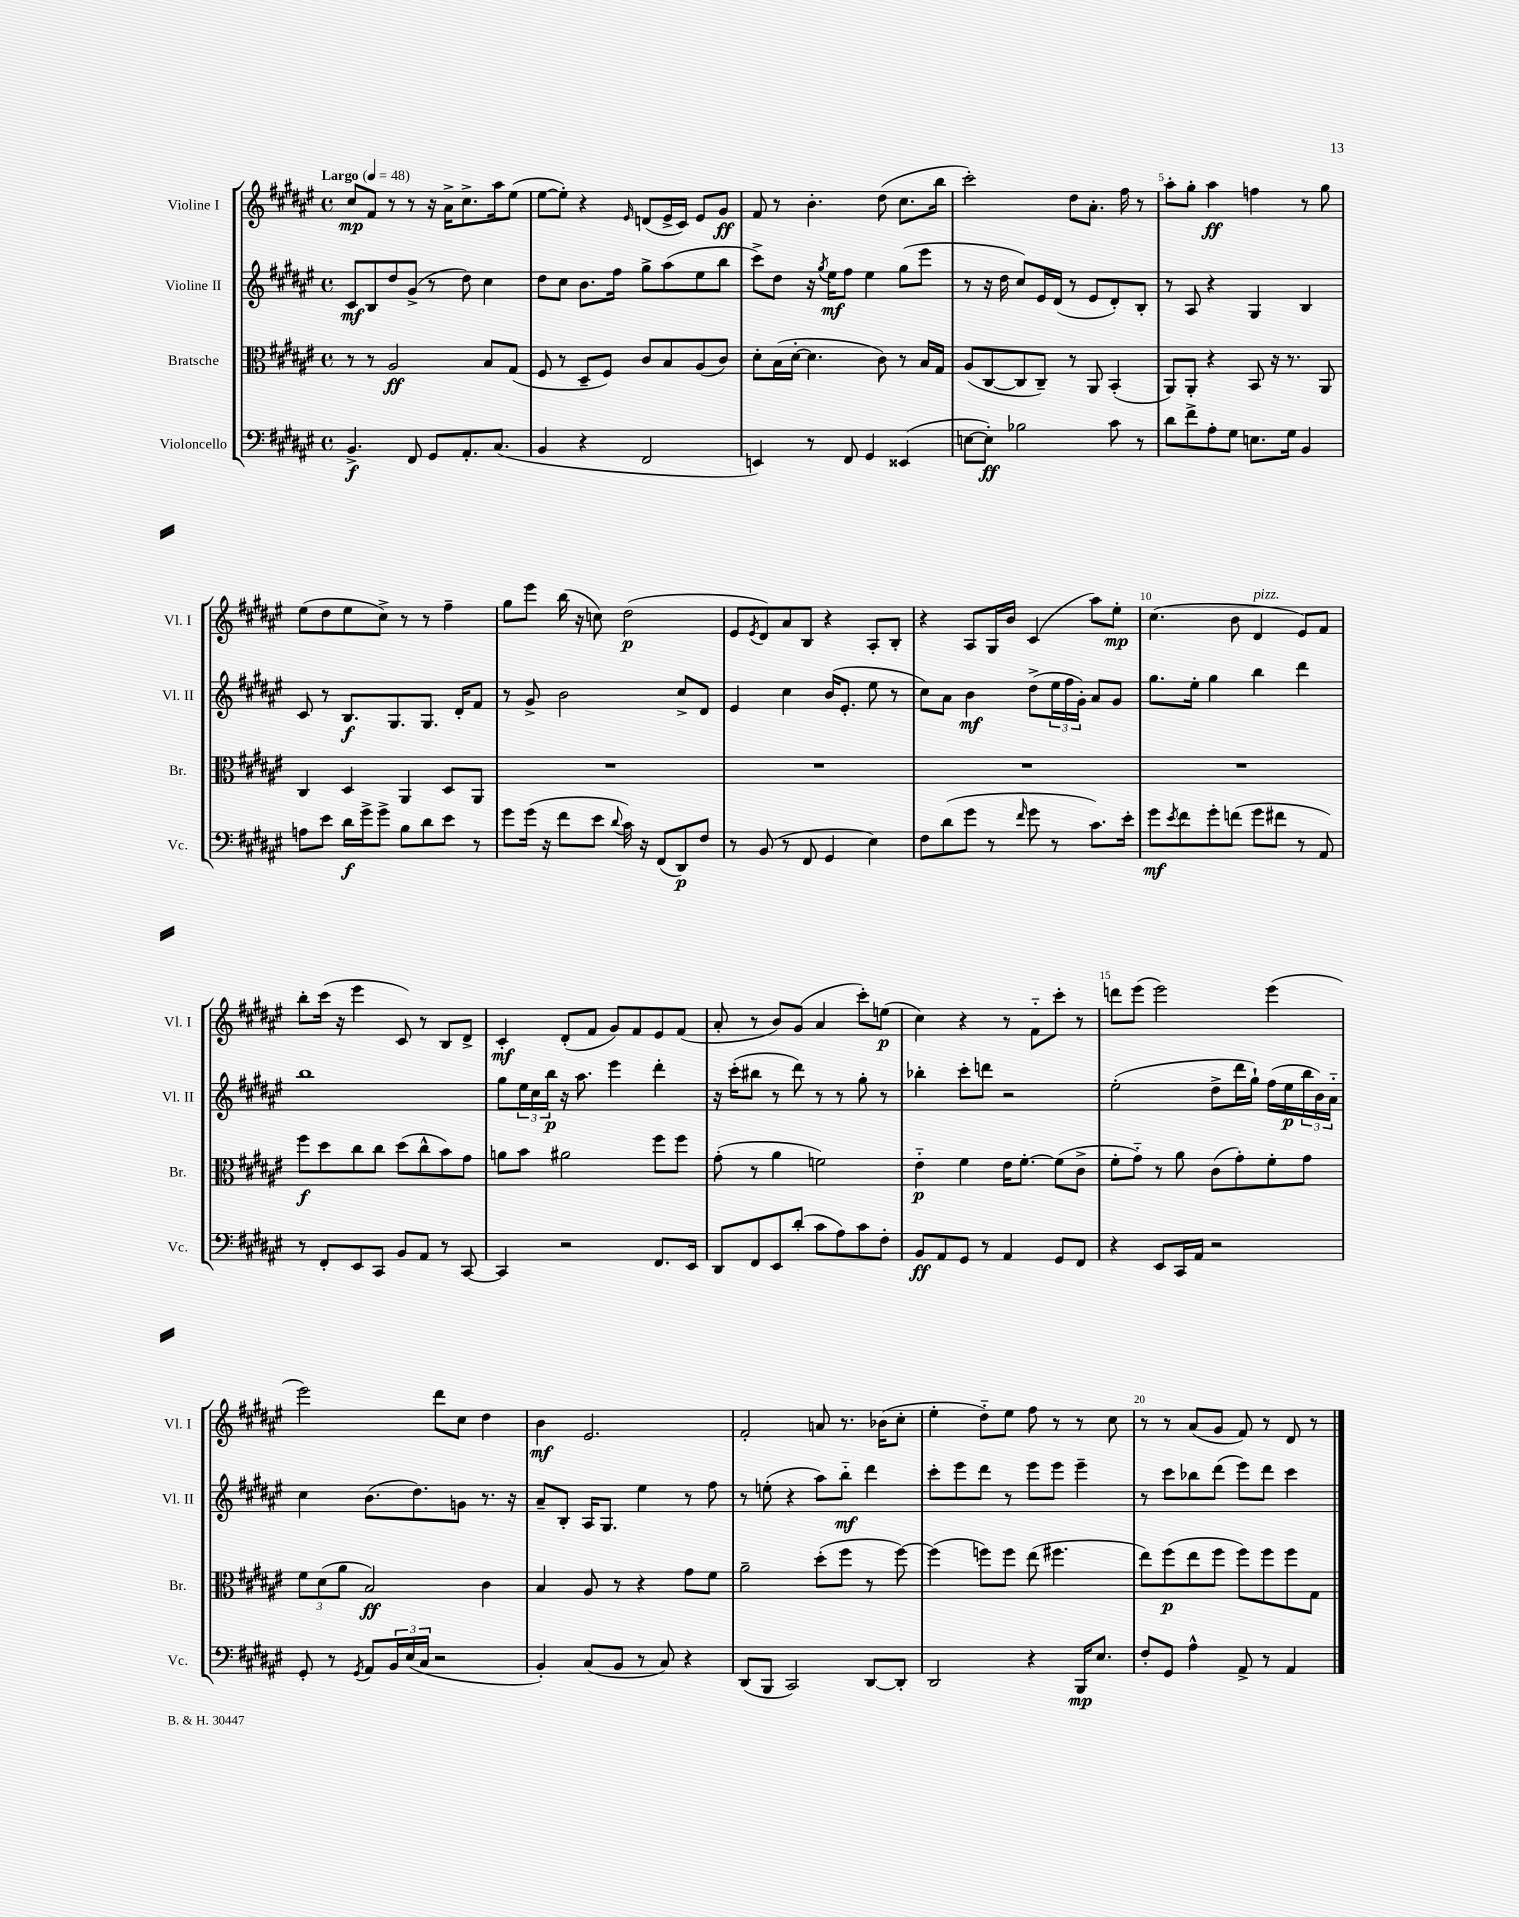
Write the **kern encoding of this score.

**kern	**dynam	**kern	**dynam	**kern	**dynam	**kern	**dynam
*part4	*part4	*part3	*part3	*part2	*part2	*part1	*part1
*staff4	*staff4	*staff3	*staff3	*staff2	*staff2	*staff1	*staff1
*I"Violoncello	*	*I"Bratsche	*	*I"Violine II	*	*I"Violine I	*
*I'Vc.	*	*I'Br.	*	*I'Vl. II	*	*I'Vl. I	*
*clefF4	*	*clefC3	*	*clefG2	*	*clefG2	*
*k[f#c#g#d#a#e#]	*	*k[f#c#g#d#a#e#]	*	*k[f#c#g#d#a#e#]	*	*k[f#c#g#d#a#e#]	*
*M4/4	*	*M4/4	*	*M4/4	*	*M4/4	*
*met(c)	*	*met(c)	*	*met(c)	*	*met(c)	*
*MM48	*	*MM48	*	*MM48	*	*MM48	*
=1	=1	=1	=1	=1	=1	=1	=1
!	!	!	!	!	!	!LO:TX:a:B:t=Largo	!
4.BB^/	f	8r	.	8c#/L	mf	8cc#/L	mp
.	.	8r	.	8B/	.	8f#/J	.
.	.	2A#/	ff	8dd#/	.	8r	.
8FF#/	.	.	.	(8g#^/J	.	8r	.
8GG#/L	.	.	.	8r	.	16r	.
.	.	.	.	.	.	16a#^\KL	.
8.AA#'/	.	.	.	8dd#\)	.	8.cc#^\	.
.	.	8B/L	.	4cc#\	.	.	.
(8.C#/J	.	.	.	.	.	16aa#\k	.
.	.	(8G#/J	.	.	.	(8ee#\J	.
=2	=2	=2	=2	=2	=2	=2	=2
4BB/	.	8F#/	.	8dd#\L	.	[8ee#\L	.
.	.	8r	.	8cc#\J	.	8ee#'\J])	.
4r	.	8D#~/L	.	8.b\L	.	4r	.
.	.	8F#/J)	.	.	.	.	.
.	.	.	.	16ff#\Jk	.	.	.
.	.	.	.	.	.	16qqe#/	.
2FF#/	.	8c#/L	.	8gg#^\L	.	(8dn/L	.
.	.	8B/	.	(8aa#\	.	16e#^/L	.
.	.	.	.	.	.	16c#/JJ)	.
.	.	(8A#/	.	8ee#\	.	8e#/L	.
.	.	8c#/J)	.	8bb\J	.	8g#/J	ff
=3	=3	=3	=3	=3	=3	=3	=3
4EEn/)	.	8d#'\L	.	8ccc#^\L)	.	8f#/	.
.	.	(16B\L	.	8dd#\J	.	8r	.
.	.	[16d#'\JJ	.	.	.	.	.
8r	.	4.d#\]	.	16r	.	4.b'\	.
.	.	.	.	8qgg#/	.	.	.
.	.	.	.	16ee#\KL	mf	.	.
8FF#/	.	.	.	8ff#\J	.	.	.
4GG#/	.	.	.	4ee#\	.	.	.
.	.	8c#\)	.	.	.	(8dd#\	.
(4EE##X/	.	8r	.	(8gg#\L	.	8.cc#\L	.
.	.	16B/LL	.	8eee#\J	.	.	.
.	.	16G#/JJ	.	.	.	16bb\Jk	.
=4	=4	=4	=4	=4	=4	=4	=4
[8En\L	.	(8A#/L	.	8r	.	2ccc#'\)	.
8E'\J])	ff	[8C#/	.	16r	.	.	.
.	.	.	.	16dd#\	.	.	.
2B-X\	.	8C#/]	.	8cc#/L)	.	.	.
.	.	8C#~/J)	.	16e#/L	.	.	.
.	.	.	.	(16d#/JJ	.	.	.
.	.	8r	.	8r	.	8dd#\L	.
.	.	8AA#/	.	8e#/L	.	8.a#'\J	.
8c#\	.	(4BB'/	.	8d#'/)	.	.	.
.	.	.	.	.	.	16ff#\	.
8r	.	.	.	8B'/J	.	8r	.
=5	=5	=5	=5	=5	=5	=5	=5
8d#\L	.	8AA#/L)	.	8r	.	8aa#'\L	.
8f#^\	.	8AA#'/J	.	8A#/	.	8gg#'\J	.
8A#'\	.	4r	.	4r	.	4aa#\	ff
8G#\J	.	.	.	.	.	.	.
8.En\L	.	8BB/	.	4G#/	.	4ffn\	.
.	.	16r	.	.	.	.	.
16G#\Jk	.	8.r	.	.	.	.	.
4BB/	.	.	.	4B/	.	8r	.
.	.	8AA#/	.	.	.	8gg#\	.
!!LO:LB:g=z
=6	=6	=6	=6	=6	=6	=6	=6
8An\L	.	4C#/	.	8c#/	.	(8ee#\L	.
8e#\J	.	.	.	8r	.	8dd#\	.
16d#\LL	f	4D#/	.	8.B/L	f	8ee#\	.
16g#^\J	.	.	.	.	.	.	.
8g#^\J	.	.	.	.	.	8cc#^\J)	.
.	.	.	.	8.G#/	.	.	.
8B\L	.	4AA#/	.	.	.	8r	.
8d#\	.	.	.	8.G#/J	.	8r	.
8e#\J	.	8D#/L	.	.	.	4ff#~\	.
.	.	.	.	16d#'/KL	.	.	.
8r	.	8AA#/J	.	8f#/J	.	.	.
=7	=7	=7	=7	=7	=7	=7	=7
8g#\L	.	1r	.	8r	.	8gg#\L	.
(16g#\Jk	.	.	.	8g#^/	.	8eee#\J	.
16r	.	.	.	.	.	.	.
8f#\L	.	.	.	2b\	.	(16bb\	.
.	.	.	.	.	.	16r	.
8e#\J	.	.	.	.	.	8ccn\)	.
8qqd#/	.	.	.	.	.	.	.
16c#\)	.	.	.	.	.	(2dd#\	p
16r	.	.	.	.	.	.	.
(8FF#/L	.	.	.	.	.	.	.
8DD#/)	p	.	.	8cc#^/L	.	.	.
8F#/J	.	.	.	8d#/J	.	.	.
=8	=8	=8	=8	=8	=8	=8	=8
8r	.	1r	.	4e#/	.	8e#/L	.
.	.	.	.	.	.	8qe#/	.
(8BB/	.	.	.	.	.	8d#/)	.
8r	.	.	.	4cc#\	.	8a#/	.
8FF#/	.	.	.	.	.	8B/J	.
4GG#/	.	.	.	(16b/KL	.	4r	.
.	.	.	.	8.e#'/J	.	.	.
4E#\)	.	.	.	8ee#\	.	8A#'/L	.
.	.	.	.	8r	.	8B'/J	.
=9	=9	=9	=9	=9	=9	=9	=9
8F#\L	.	1r	.	8cc#\L)	.	4r	.
(8d#\	.	.	.	8a#\J	.	.	.
8g#\J	.	.	.	4b\	mf	8A#/L	.
8r	.	.	.	.	.	16G#/L	.
.	.	.	.	.	.	16b/JJ	.
16qqf#/	.	.	.	.	.	.	.
8g#\	.	.	.	(8dd#^\L	.	(4c#/	.
8r	.	.	.	24ee#\L	.	.	.
.	.	.	.	24ff#\	.	.	.
.	.	.	.	24g#'\JJ)	.	.	.
8.c#\L)	.	.	.	8a#/L	.	8aa#\L)	.
.	.	.	.	8g#/J	.	8ee#'\J	mp
16e#'\Jk	.	.	.	.	.	.	.
=10	=10	=10	=10	=10	=10	=10	=10
8g#\L	mf	1r	.	8.gg#\L	.	(4.cc#\	.
8qe#/	.	.	.	.	.	.	.
8f#\	.	.	.	.	.	.	.
.	.	.	.	16ee#'\Jk	.	.	.
8g#'\	.	.	.	4gg#\	.	.	.
(8fn\J	.	.	.	.	.	8b\	.
!	!	!	!	!	!	!LO:TX:a:i:t=pizz.	!
8g#\L	.	.	.	4bb\	.	4d#/	.
8f#X\J	.	.	.	.	.	.	.
8r	.	.	.	4ddd#\	.	8e#/L)	.
8AA#/)	.	.	.	.	.	8f#/J	.
!!LO:LB:g=z
=11	=11	=11	=11	=11	=11	=11	=11
8r	.	8ff#\L	f	1bb	.	8bb'\L	.
8FF#'/L	.	8dd#\	.	.	.	(16ccc#\Jk	.
.	.	.	.	.	.	16r	.
8EE#/	.	8cc#\	.	.	.	4eee#\	.
8CC#/J	.	8cc#\J	.	.	.	.	.
8BB/L	.	(8dd#\L	.	.	.	8c#/)	.
8AA#/J	.	8cc#^^\	.	.	.	8r	.
8r	.	8b\)	.	.	.	8B/L	.
[8CC#/	.	8g#\J	.	.	.	8d#^/J	.
=12	=12	=12	=12	=12	=12	=12	=12
4CC#/]	.	8an\L	.	8gg#\L	.	4c#'/	mf
.	.	8b\J	.	24ee#\L	.	.	.
.	.	.	.	24cc#\	.	.	.
.	.	.	.	24bb\JJ	p	.	.
2r	.	2a#X\	.	16r	.	(8d#'/L	.
.	.	.	.	8.aa#\	.	.	.
.	.	.	.	.	.	8f#/J	.
.	.	.	.	4eee#\	.	8g#/L)	.
.	.	.	.	.	.	8f#/	.
8.FF#/L	.	8ff#\L	.	4ddd#'\	.	8e#/	.
.	.	8ff#\J	.	.	.	(8f#/J	.
16EE#/Jk	.	.	.	.	.	.	.
=13	=13	=13	=13	=13	=13	=13	=13
8DD#/L	.	(8g#'\	.	16r	.	8a#'/	.
.	.	.	.	(16ccc#'\KL	.	.	.
8FF#/	.	8r	.	8bb#X\J	.	8r	.
8EE#/	.	4a#\	.	8r	.	8b/L)	.
(8d#'/J	.	.	.	8ddd#\)	.	(8g#/J	.
8c#\L	.	2fn\)	.	8r	.	4a#/	.
8A#\)	.	.	.	8r	.	.	.
8c#\	.	.	.	8gg#'\	.	8ccc#'\L)	.
8F#'\J	.	.	.	8r	.	(8een\J	p
=14	=14	=14	=14	=14	=14	=14	=14
8BB/L	ff	4e#\	p	4bb-X'\	.	4cc#\)	.
8AA#/	.	.	.	.	.	.	.
8GG#/J	.	4f#\	.	8ccc#'\L	.	4r	.
8r	.	.	.	8dddn\J	.	.	.
4AA#/	.	16e#\KL	.	2r	.	8r	.
.	.	[8.f#'\J	.	.	.	.	.
.	.	.	.	.	.	8f#\L	.
8GG#/L	.	(8f#\L]	.	.	.	8ccc#'\J	.
8FF#/J	.	8c#^\J	.	.	.	8r	.
=15	=15	=15	=15	=15	=15	=15	=15
4r	.	8f#'\L	.	(2ee#'\	.	8dddn\L	.
.	.	8g#\J)	.	.	.	(8eee#\J	.
8EE#/L	.	8r	.	.	.	2eee#\)	.
16CC#/L	.	8a#\	.	.	.	.	.
16AA#/JJ	.	.	.	.	.	.	.
2r	.	(8c#\L	.	8dd#^\L	.	.	.
.	.	8g#'\)	.	16ddd#\L	.	.	.
.	.	.	.	16gg#`\JJ)	.	.	.
.	.	8f#'\	.	(16ff#\LL	.	(4eee#\	.
.	.	.	.	16ee#\	p	.	.
.	.	8g#\J	.	24bb\	.	.	.
.	.	.	.	24b\)	.	.	.
.	.	.	.	24a#\JJ	.	.	.
!!LO:LB:g=z
=16	=16	=16	=16	=16	=16	=16	=16
8GG#'/	.	12f#\L	.	4cc#\	.	2eee#\)	.
.	.	(12d#\	.	.	.	.	.
8r	.	.	.	.	.	.	.
.	.	12a#\J	.	.	.	.	.
8qGG#/	.	.	.	.	.	.	.
8AA#/L	.	2B/)	ff	(8.b\L	.	.	.
24BB/L	.	.	.	.	.	.	.
(24E#/	.	.	.	.	.	.	.
.	.	.	.	8.dd#\)	.	.	.
24C#/JJ	.	.	.	.	.	.	.
2r	.	.	.	.	.	8ddd#\L	.
.	.	.	.	8gn\J	.	8cc#\J	.
.	.	4c#\	.	8.r	.	4dd#\	.
.	.	.	.	16r	.	.	.
=17	=17	=17	=17	=17	=17	=17	=17
4BB'/)	.	4B/	.	8a#~/L	.	4b\	mf
.	.	.	.	8B'/J	.	.	.
(8C#/L	.	8A#/	.	16A#/KL	.	2.e#/	.
.	.	.	.	8.G#/J	.	.	.
8BB/J	.	8r	.	.	.	.	.
8r	.	4r	.	4ee#\	.	.	.
8C#/)	.	.	.	.	.	.	.
4r	.	8g#\L	.	8r	.	.	.
.	.	8f#\J	.	8ff#\	.	.	.
=18	=18	=18	=18	=18	=18	=18	=18
(8DD#/L	.	2a#~\	.	8r	.	2f#'/	.
8BBB/J	.	.	.	(8een'\	.	.	.
2CC#/)	.	.	.	4r	.	.	.
.	.	(8dd#'\L	.	8aa#\L)	.	8an/	.
.	.	8ff#\J	.	8bb\J	mf	8.r	.
[8DD#/L	.	8r	.	4ddd#\	.	.	.
.	.	.	.	.	.	(16b-X\KL	.
8DD#'/J]	.	[8ff#\)	.	.	.	8cc#'\J	.
=19	=19	=19	=19	=19	=19	=19	=19
2DD#/	.	(4ff#\]	.	8ccc#'\L	.	4ee#'\	.
.	.	.	.	8eee#\	.	.	.
.	.	8ffn\L)	.	8ddd#\J	.	8dd#\L)	.
.	.	8ff\J	.	8r	.	8ee#\J	.
4r	.	(8ee#\	.	8eee#\L	.	8ff#\	.
.	.	4.ff#X\	.	8eee#\J	.	8r	.
16BBB/KL	mp	.	.	4eee#~\	.	8r	.
8.E#/J	.	.	.	.	.	.	.
.	.	.	.	.	.	8cc#\	.
=20	=20	=20	=20	=20	=20	=20	=20
8F#'/L	.	8ee#\L)	.	8r	.	8r	.
8GG#/J	.	(8ff#\	p	8ccc#\L	.	8r	.
4A#^^\	.	8ee#\	.	8bb-X\	.	(8a#/L	.
.	.	8ff#\J	.	(8ddd#\J	.	8g#/J	.
8AA#^/	.	8ff#\L)	.	8eee#\L)	.	8f#/)	.
8r	.	8ff#\	.	8ddd#\J	.	8r	.
4AA#/	.	8ff#\	.	4ccc#\	.	8d#/	.
.	.	8G#\J	.	.	.	8r	.
==	==	==	==	==	==	==	==
*-	*-	*-	*-	*-	*-	*-	*-
